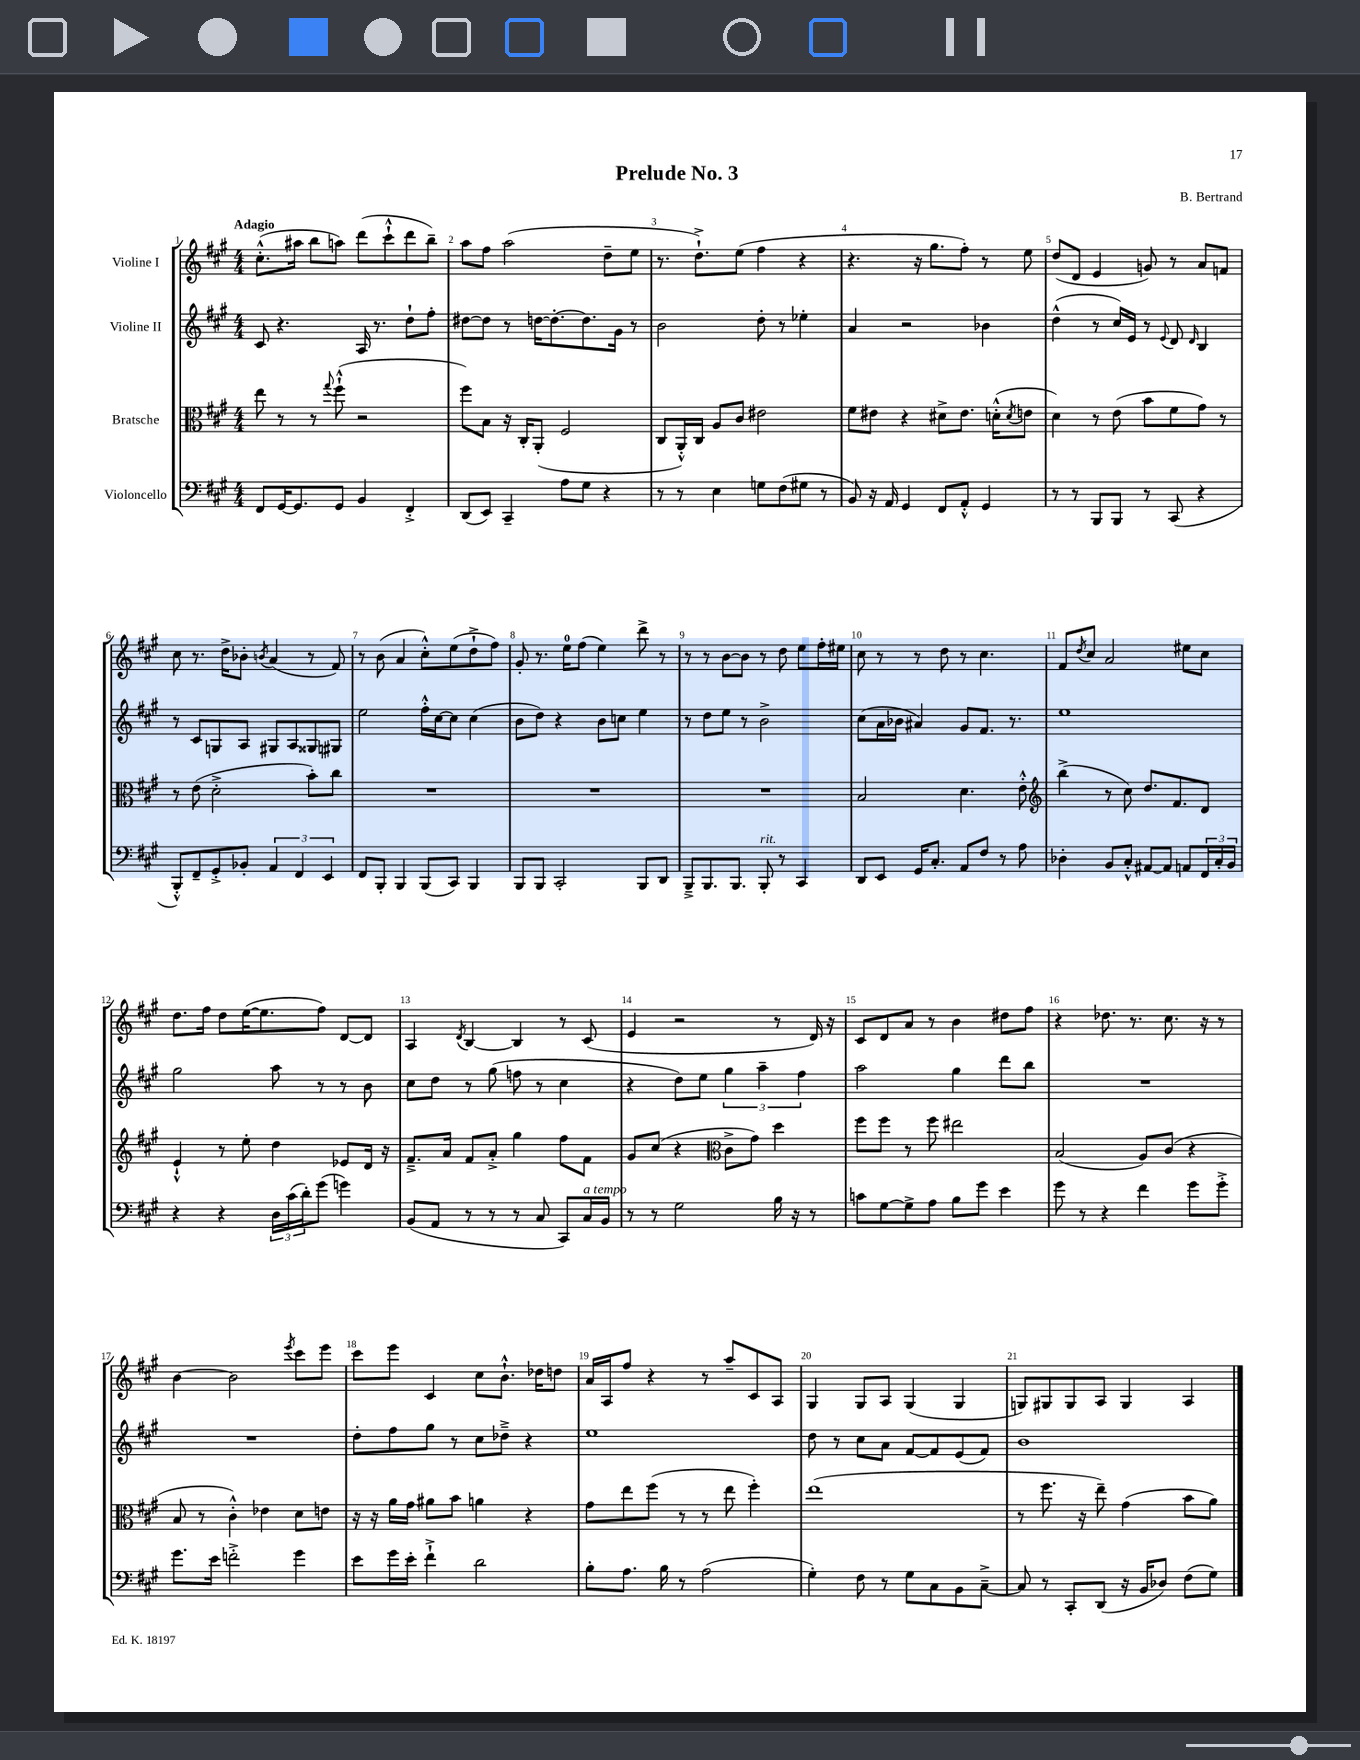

**kern	**kern	**kern	**kern
*part4	*part3	*part2	*part1
*staff4	*staff3	*staff2	*staff1
*I"Violoncello	*I"Bratsche	*I"Violine II	*I"Violine I
*clefF4	*clefC3	*clefG2	*clefG2
*k[f#c#g#]	*k[f#c#g#]	*k[f#c#g#]	*k[f#c#g#]
*M4/4	*M4/4	*M4/4	*M4/4
=1	=1	=1	=1
!	!	!	!LO:TX:a:B:t=Adagio
8FF#/L	8ee\	8c#/	(8.cc#'^^\L
[16GG#/K	8r	4.r	.
8.GG#/]	.	.	16aa#X\Jk
.	8r	.	8bb\L
.	8qqgg#/	.	.
8GG#/J	(8ff#`^^\	.	8aan\J)
4BB/	2r	16A/	(8ddd\L
.	.	8.r	.
.	.	.	8ccc#`^^\
4FF#'^/	.	8dd`\L	8ddd\
.	.	8ff#'\J	8bb~\J)
=2	=2	=2	=2
(8DD/L	8ff#\L)	[8dd#X\L	8aa\L
8EE/J)	8B\J	8dd#\J]	8ff#\J
4CC#~/	16r	8r	(2aa\
.	16C#'/KL	.	.
.	(8AA'/J	[16ddn\KL	.
.	.	8.dd'\_	.
8A\L	2F#/	.	.
8G#\J	.	8.dd\]	.
4r	.	.	8dd~\L
.	.	16g#\Jk	.
.	.	8r	8ee\J
=3	=3	=3	=3
8r	8C#/L	2b\	8.r
8r	16AA'^^/L)	.	.
.	16C#/JJ	.	8.dd`^\L)
4E\	8A/L	.	.
.	8c#/J	.	(8ee\J
8Gn\L	2e#X\	8dd'\	4ff#\
(8F#\	.	8r	.
8G#X\J	.	4ee-X'\	4r
8r	.	.	.
=4	=4	=4	=4
8BB/)	8f#\L	4a/	4.r
16r	8e#X\J	.	.
16AA/	.	.	.
4GG#/	4r	2r	.
.	.	.	16r
.	.	.	8.gg#\L
8FF#/L	8d#X^\L	.	.
8AA'^^/J	8.e#\J	.	8ff#'\J)
4GG#/	.	4b-X\	8r
.	(16dn'^^\KL	.	.
.	8qd/	.	.
.	8en\J	.	8ee\
=5	=5	=5	=5
8r	4d\)	(4dd^^\	(8dd/L
8r	.	.	8d/J
8BBB/L	8r	8r	4e/
8BBB/J	(8e\	16cc#/LL)	.
.	.	16e/JJ	.
8r	8b\L	8r	8gn/)
.	.	8qqe/	.
(8CC#/	8f#\	8d/	8r
.	.	16qqd/	.
4r	8g#\J)	4B/	8a/L
.	8r	.	8fn/J
!!LO:LB:g=z
=6	=6	=6	=6
8BBB'^^/L)	8r	8r	8cc#\
8FF#~/	(8e\	8c#/L	8.r
8GG#'^/	2d'^\	8Gn/	.
.	.	.	16dd^\KL
8BB-X'/J	.	8A/J	8b-X'\J
.	.	.	8qbn/
6AA/	.	8G#X/L	(4a/
.	.	8A/	.
6FF#/	.	.	.
.	8b'\L)	8G##X/	8r
6EE/	.	.	.
.	8cc#\J	8G#X/J	8f#/)
=7	=7	=7	=7
8FF#/L	1r	2ee\	8r
8BBB'/J	.	.	(8b\
4BBB/	.	.	4a/
(8BBB/L	.	16ff#'^^\LL	8cc#'^^\L)
.	.	[16cc#\J	.
8CC#/J)	.	8cc#\J]	(8ee\
4BBB/	.	(4cc#\	8dd`^\
.	.	.	8ff#\J)
=8	=8	=8	=8
8BBB/L	1r	8b\L	8g#'/
8BBB/J	.	8dd\J)	8.r
2CC#'/	.	4r	.
.	.	.	16ee\KL
.	.	.	(8ff#\J
.	.	8b\L	4ee\)
.	.	8ccn\J	.
8BBB/L	.	4ee\	8ddd^\
8DD/J	.	.	8r
=9	=9	=9	=9
8BBB~^/L	1r	8r	8r
8.BBB/	.	8dd\L	8r
.	.	8ee\J	[8b\L
8.BBB/J	.	.	.
.	.	8r	8b\J]
!LO:TX:a:i:t=rit.	!	!	!
8BBB'/	.	2b^\	8r
8r	.	.	8dd\
4CC#/	.	.	8ee\L
.	.	.	16ff#'\L
.	.	.	16ee#X\JJ
=10	=10	=10	=10
8DD/L	2B/	(8cc#\L	8cc#\
8EE/J	.	16a\L	8r
.	.	16b-X\JJ	.
16GG#/KL	.	4a#X/)	8r
8.C#'/J	.	.	.
.	.	.	8dd\
8AA/L	4.d\	8g#/L	8r
8F#/J	.	8.f#/J	4.cc#\
8r	.	.	.
.	.	8.r	.
8A\	8e'^^\	.	.
=11	=11	=11	=11
*	*clefG2	*	*
4D-X'\	(4bb^\	1ee	8f#/L
.	.	.	8qdd/
.	.	.	8cc#/J
8BB/L	8r	.	2a/
8C#'^^/J	8cc#\)	.	.
[8AA#X/L	8.dd/L	.	.
8AA#/J]	.	.	.
.	8.f#/	.	.
8AAn/L	.	.	8ee#X\L
24FF#/L	8d/J	.	8cc#\J
24C#'/	.	.	.
24BB/JJ	.	.	.
!!LO:LB:g=z
=12	=12	=12	=12
4r	4e`^^/	2gg#\	8.dd\L
.	.	.	16ff#\Jk
4r	8r	.	8dd\L
.	8ee'\	.	([16ee\K
.	.	.	8.ee\]
24D\LL	4dd\	8aa\	.
(24c#\	.	.	.
24d'\J)	.	.	.
(8g#\J	.	8r	8ff#\J)
4gn\)	8e-X/L	8r	[8d/L
.	16d/Jk	8b\	8d/J]
.	16r	.	.
=13	=13	=13	=13
(8BB/L	8.f#~^/L	8cc#\L	4A/
8AA/J	.	8dd\J	.
.	16a/Jk	.	.
.	.	.	8qd/
8r	8f#/L	8r	[4B/
8r	8a'^/J	(8gg#\	.
8r	4gg#\	8ffn\	4B/]
8C#/	.	8r	.
8CC#/L)	8ff#\L	4cc#\	8r
!LO:TX:a:i:t=a tempo	!	!	!
16C#/L	8f#\J	.	(8c#/
16BB/JJ	.	.	.
=14	=14	=14	=14
8r	8g#/L	4r	4e/
8r	(8cc#/J	.	.
2G#\	4r	8dd\L)	2r
.	.	8ee\J	.
*	*clefC3	*	*
.	8c#^\L	6gg#\	.
.	8g#\J)	.	.
.	.	6aa~\	.
16B\	4dd\	.	8r
16r	.	.	.
.	.	6ff#\	.
8r	.	.	16d/)
.	.	.	16r
=15	=15	=15	=15
8cn\L	8ff#\L	2aa\	8c#/L
[8G#\	8ff#\J	.	8d/
8G#^\]	8r	.	8a/J
8A\J	8ff#\	.	8r
8B\L	2ee#X\	4gg#\	4b\
8g#\J	.	.	.
4e\	.	8ddd\L	8dd#X\L
.	.	8bb\J	8ff#\J
=16	=16	=16	=16
8g#\	(2B/	1r	4r
8r	.	.	.
4r	.	.	8.dd-X\
.	.	.	8.r
4f#\	8A/L)	.	.
.	(8c#/J	.	8.cc#\
8g#\L	4r	.	.
.	.	.	16r
8g#'^\J	.	.	8r
!!LO:LB:g=z
=17	=17	=17	=17
8.g#\L	8B/	1r	[4b\
.	8r	.	.
16e\Jk	.	.	.
2fn'^\	4c#'^^\)	.	2b\]
.	4e-X\	.	.
.	.	.	8qeee/
4g#\	8d\L	.	8ccc#\L
.	8en\J	.	8eee\J
=18	=18	=18	=18
8e\L	16r	8dd'\L	8ccc#\L
.	16r	.	.
16g#\L	16a\LL	8ff#\	8eee\J
16e'\JJ	16g#\JJ	.	.
4f#`^\	8a#X\L	8gg#\J	4c#/
.	8b\J	8r	.
2d\	4an\	8cc#\L	8cc#\L
.	.	8dd-X~^\J	8.b`^^\J
.	4r	4r	.
.	.	.	16dd-X\KL
.	.	.	8ddn\J
=19	=19	=19	=19
8B'\L	8g#\L	1ee	16a/LL
.	.	.	16A/J
8.A\J	8ee\	.	8ff#/J
.	(8ff#\J	.	4r
16B\	.	.	.
8r	8r	.	.
(2A\	8r	.	8r
.	8ee\	.	8aa~/L
.	4ff#'\)	.	8c#/
.	.	.	8A/J
=20	=20	=20	=20
4G#'\)	(1ee	8dd\	4G#/
.	.	8r	.
8F#\	.	8cc#\L	8G#/L
8r	.	8a\J	8A/J
8G#\L	.	[8f#/L	(4G#/
8C#\	.	8f#/]	.
8BB\	.	(8e/	4G#/
[8C#~^\J	.	8f#/J)	.
=21	=21	=21	=21
8C#/]	8r	1b	8Gn/L)
8r	8.ff#\	.	8G#X/
8CC#'/L	.	.	8G#/
.	16r	.	.
(8DD/J	8ee~\)	.	8A/J
16r	(4g#\	.	4G#/
16BB/KL	.	.	.
8D-X/J)	.	.	.
(8F#\L	8b\L	.	4A/
8G#\J)	8a\J)	.	.
==	==	==	==
*-	*-	*-	*-
